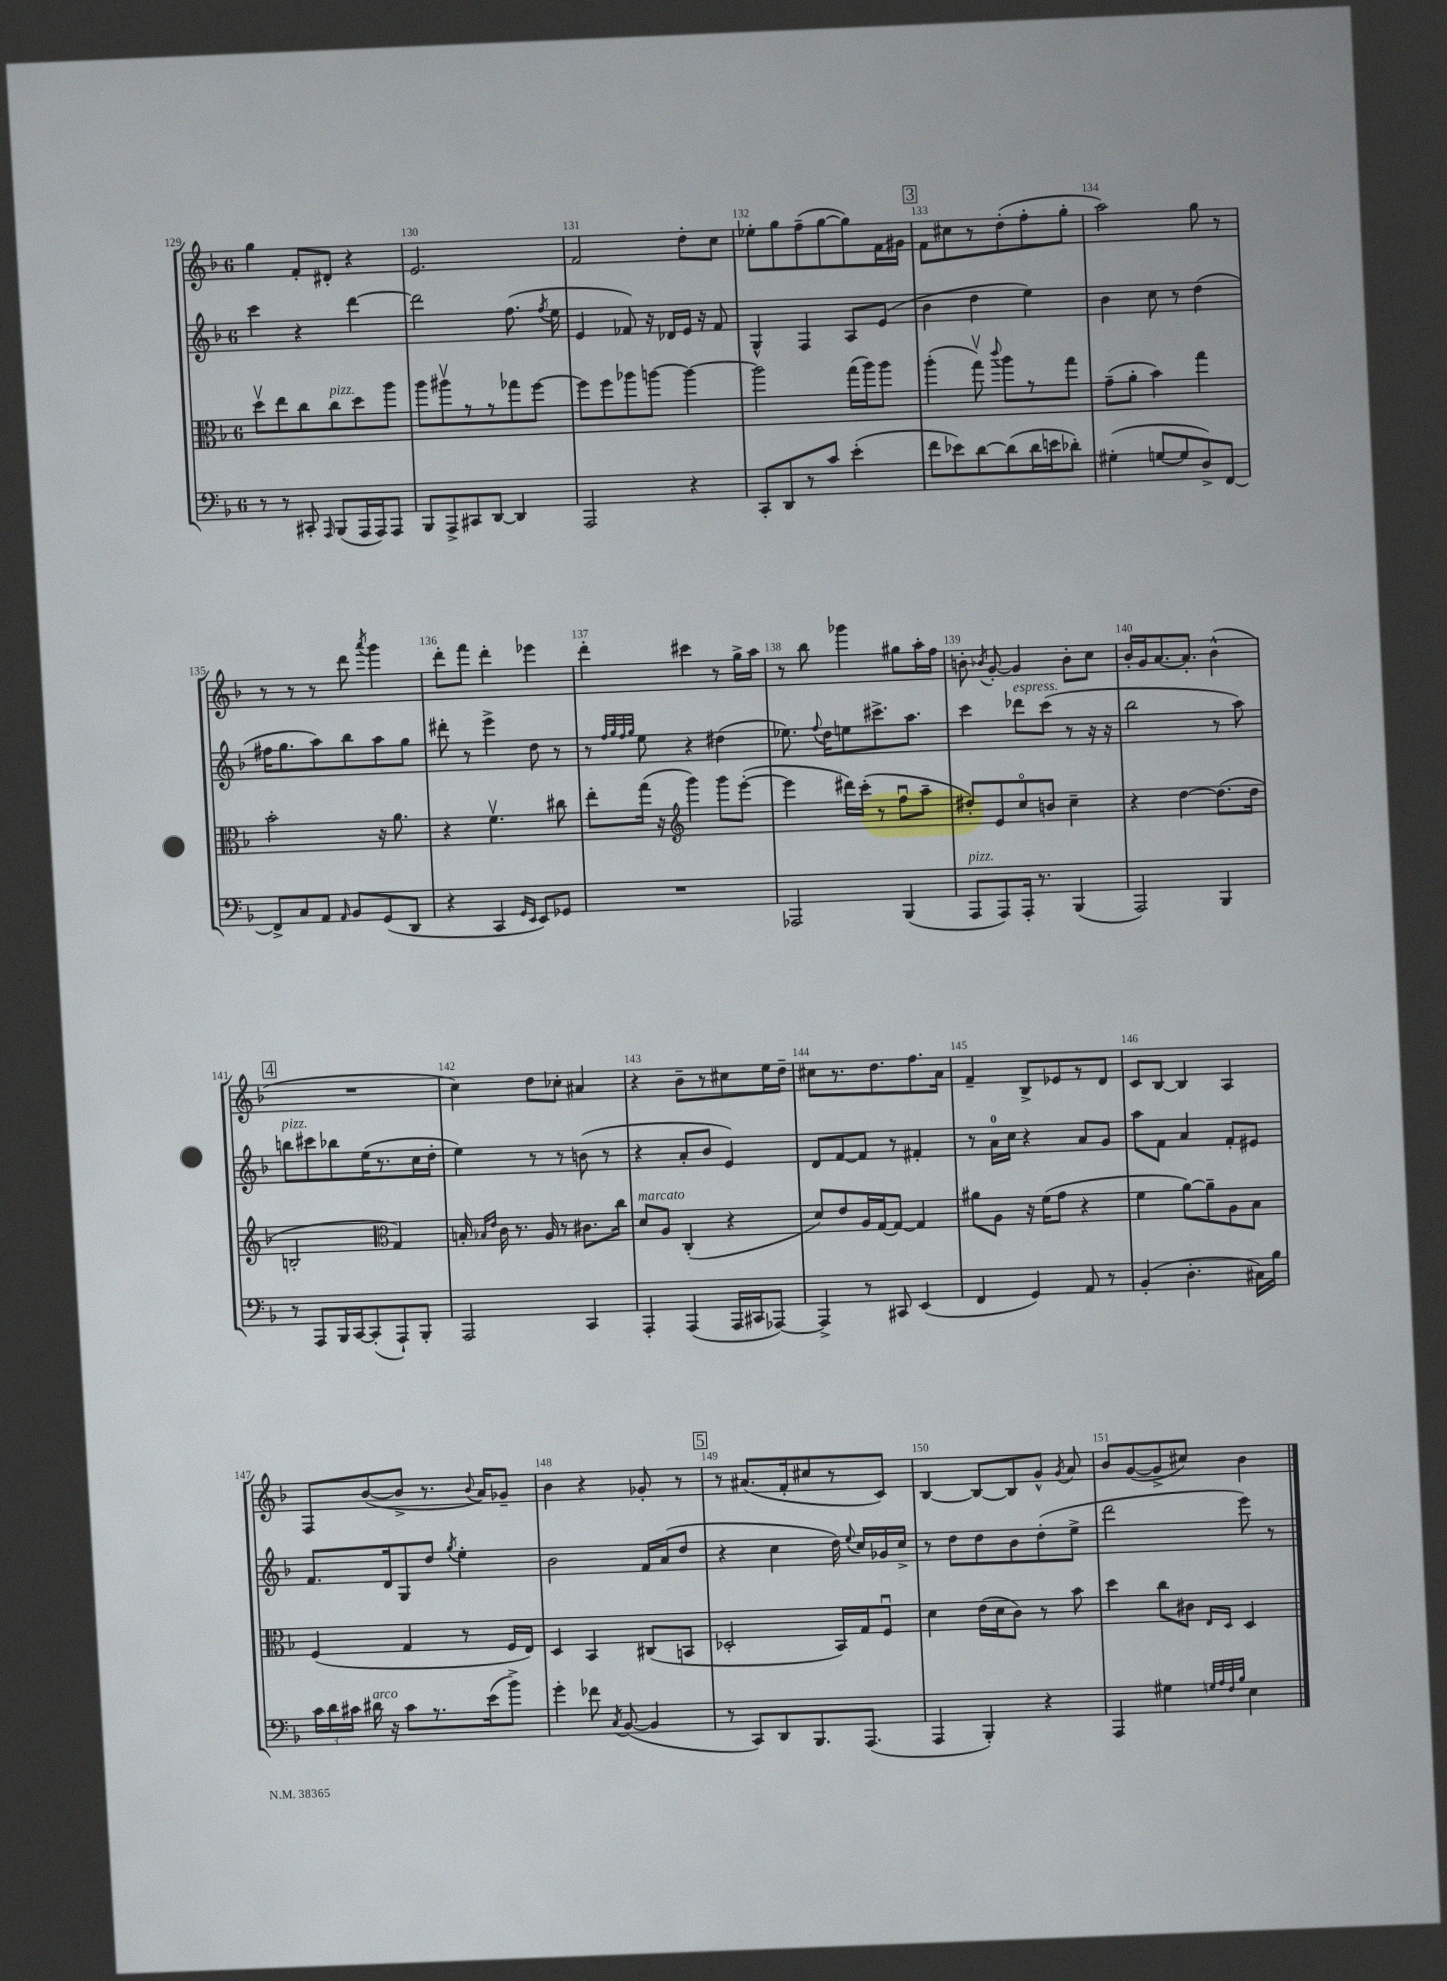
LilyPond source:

<<
\new StaffGroup <<
\new Staff = "s0" {
    \clef treble \key f \major \once \override Staff.TimeSignature.style = #'single-digit \time 6/8
    \autoBeamOff g''4 f'8[-. dis'8]-. r4 |
    e'2. |
    f'2 d''8[-. c''8] |
    ees''8[-. g''8 f''8--( g''8~ g''8) f'16 gis'16] |
    \mark \markup { \box "3" } f'8[ cis''8 r8 d''8-.( f''8-. g''8]-. |
    a''2) g''8 r8 |
    r8 r8 r8 d'''8 \acciaccatura { a'''8 } g'''4 |
    d'''8[-. f'''8] d'''4-. ees'''4 |
    d'''4-. cis'''4 r8 g''16[-> a''16] |
    r8 bes''8 ges'''4 gis''8[ a''16-. f''16] |
    b'8-. \acciaccatura { bes'8 } g'8~-. g'4 bes'8[-. c''8] |
    bes'16[-. g'16 a'8.~ a'8.]-. bes'4-^( |
    \mark \markup { \box "4" } R2. |
    c''4) d''8[ ces''8]-. ais'4 |
    r4 bes'8[-- r8 cis''8 e''16 d''16]-- |
    cis''8[ r8. d''8. f''8. a'16] |
    f'4-- bes8[-> ees'8 r8 d'8] |
    c'8[ bes8]~ bes4 a4 |
    f8[ bes'8~( bes'8]-> r8. \appoggiatura { bes'8 } a'16[) ges'8]-- |
    bes'4 r4 ges'8-. r8 |
    \mark \markup { \box "5" } r8 ais'8.[( f'16-. cis''8 r8 c'8]) |
    bes4~ bes8[~ bes8 g'8]-^ \acciaccatura { g'8 } a'8 |
    bes'8[ g'8~( g'8-> cis''8]) bes'4 \bar "|." |
}
\new Staff = "s1" {
    \clef treble \key f \major \once \override Staff.TimeSignature.style = #'single-digit \time 6/8
    \autoBeamOff c'''4 r4 d'''4~ |
    d'''2 f''8.( \acciaccatura { f''8 } e''16 |
    e'4 fes'8) r16 des'16[ e'16] r16 fes'8 |
    g4-^ f4 a8[ e'8]( |
    \mark \markup { \box "3" } bes'4 d''4 e''4) |
    bes'4 c''8 r8 d''4( |
    fis''16[ g''8. a''8) bes''8 a''8 g''8] |
    dis'''8-. r8 e'''4-> d''8 r8 |
    r8 \grace { f''32[ g''32 f''32 g''32] } e''8 r4 dis''4( |
    ees''8.) \appoggiatura { f''8 } d''16[ e''8 cis'''8.-> a''8.] |
    c'''4 des'''8[^\markup { \italic "espress." } c'''8]( r8 r16 r16 |
    bes''2 r8 a''8) |
    \mark \markup { \box "4" } b''8[^\markup { \italic "pizz." } cis'''8 bes''8 e''16( r8. c''16 d''16]-. |
    e''4) r8 r8 b'8( r8 |
    r4 a'8[-. bes'8] e'4) |
    d'8[ f'8~ f'8] r8 fis'4-. |
    r8 a'16[-0 c''16] r4 a'8[ g'8] |
    a''8[ f'8] a'4 f'8[-. eis'8] |
    f'8.[ d'16 g8 d''8] \acciaccatura { g''8 } e''4-. |
    bes'2 f'16[ a'16( d''8] |
    \mark \markup { \box "5" } r4 c''4 d''16) \appoggiatura { e''8 } c''16[ ges'16 c''16]-> |
    r8 d''8[ d''8 bes'8 d''8-.( e''8]-> |
    d'''2 e'''8) r8 \bar "|." |
}
\new Staff = "s2" {
    \clef alto \key f \major \once \override Staff.TimeSignature.style = #'single-digit \time 6/8
    \autoBeamOff d''8[\upbow e''8 c''8 c''8^\markup { \italic "pizz." } d''8 a''8] |
    a''8[ ais''8\upbow r8 r8 ges''8 f''8]~ |
    f''8[ f''8 aes''8 a''8]~ a''4~ |
    a''2 g''16[( a''16) a''8] |
    \mark \markup { \box "3" } a''4-.( g''8\upbow) \appoggiatura { c'''8 } a''8[ r8 g''8] |
    g'8[--( a'8]-. bes'4) g''4 |
    bes'2-. r16 a'8. |
    r4 f'4.\upbow cis''8 |
    e''8[-. g''16]( r16 \clef treble g'''4) g'''8[ e'''8]~-.( |
    e'''4 dis'''16[) c'''16]-.( r8 f''8[\downbow a''8]-- |
    dis''8[-.) e'8 c''8\flageolet b'8] c''4-- |
    r4 d''4~ d''8.[( d''16] |
    \mark \markup { \box "4" } b2-. \clef alto g4) |
    b16-. \grace { bes16[ e'16] } c'16 r8. a16 r8 cis'8.[ c''16] |
    d'8[^\markup { \italic "marcato" } a8] c4-.( r4 |
    d'8[) e'8 a16 g16~ g8]~ g4 |
    ais'8[ a8] r16 f'16[( g'8] r4 |
    f'4 a'8[~) a'8-- a8 bes8] |
    f4( g4 r8 f16[ e16]) |
    d4 bes,4 cis8[( b,8] |
    \mark \markup { \box "5" } des2-. bes,16[) g16 f8]\downbow |
    d'4 e'16[( d'16 c'8]) r8 bes'8 |
    d''4 c''8[ cis'8] \grace { e16[ d16] } d4 \bar "|." |
}
\new Staff = "s3" {
    \clef bass \key f \major \once \override Staff.TimeSignature.style = #'single-digit \time 6/8
    \autoBeamOff r8 r8 cis,8-. \grace { a,,16 } bes,,8[( a,,16 a,,16) a,,8] |
    bes,,8[ a,,8-> cis,8 d,8]~ d,4 |
    a,,2 r4 |
    c,8[-. d,8 r8 c'8] e'4-.( |
    \mark \markup { \box "3" } f'8[ ees'8) d'8~ d'8( d'16 e'16 des'8]-.) |
    gis4-.( g8[~ g8 d8->) f,8]~ |
    f,8[-> c8 a,8] \grace { a,16 } bes,8[ g,8( d,8] |
    r4 c,4 \grace { g,16[ e,16] } e,8[) ges,8] |
    R2. |
    aes,,2 bes,,4( |
    a,,8[^\markup { \italic "pizz." } a,,8) a,,16]-. r8. bes,,4( |
    a,,2) bes,,4 |
    \mark \markup { \box "4" } r8 a,,8[ bes,,16 c,16~ c,8-.( a,,8-!) bes,,8]-. |
    a,,2 c,4 |
    a,,4-. a,,4( a,,16[ cis,16 aes,,8]~) |
    aes,,4-> r8 cis,8 e,4( |
    f,4 g,4) a,8 r8 |
    bes,4-.( d4.-. cis16[) bes16] |
    \tuplet 3/2 { c'16[ d'16 cis'16] } dis'16^\markup { \italic "arco" } r16 cis'8[ r8. e'16( bes'8]->) |
    g'4-. fes'8 \acciaccatura { c8 } bes,8~( bes,4 |
    \mark \markup { \box "5" } r8 c,8[) d,8 bes,,8. a,,8.]( |
    a,,4 bes,,4-.) r4 |
    a,,4 gis4 \grace { g32[ a32 f32 bes32] } e4 \bar "|." |
}
>>
>>
\layout { \context { \Score currentBarNumber = #129 \override BarNumber.break-visibility = ##(#f #t #t) barNumberVisibility = #all-bar-numbers-visible } }
